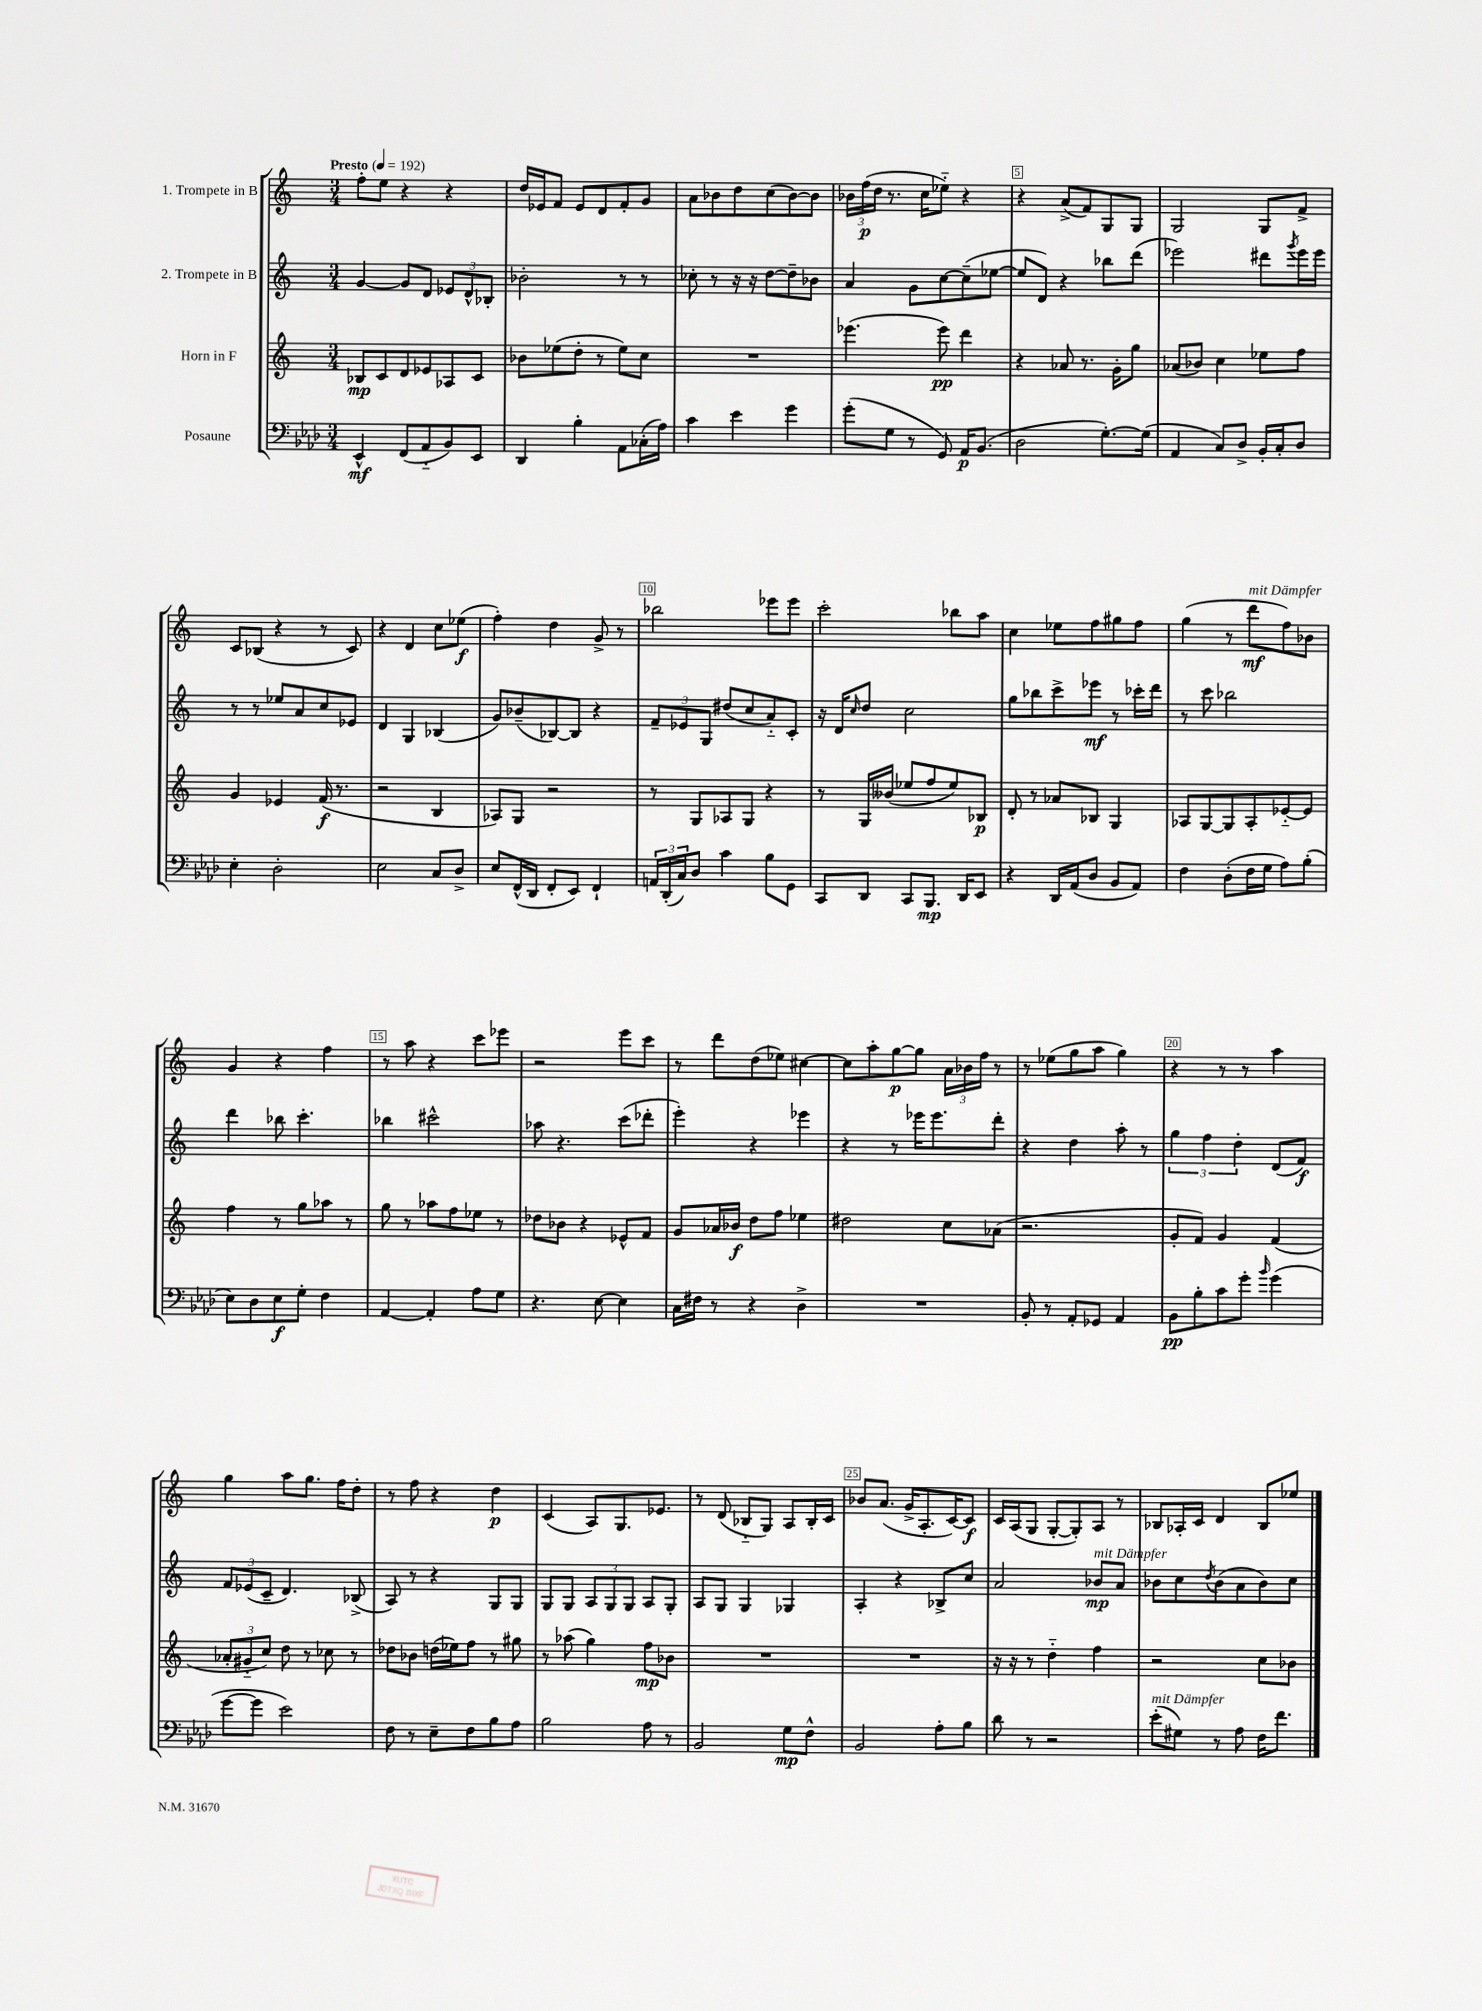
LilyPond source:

<<
\new StaffGroup <<
\new Staff = "s0" \with { instrumentName = "1. Trompete in B" } {
    \clef treble \key c \major \numericTimeSignature \time 3/4 \tempo "Presto" 4 = 192
    f''8-. e''8 r4 r4 |
    d''16 ees'16 f'8 ees'8 d'8 f'8-. g'8 |
    a'8 bes'8 d''8 c''8( bes'8~) bes'8 |
    \tuplet 3/2 { bes'16 f''16\p( d''16 } r8. c''16 ees''8-_) r4 |
    r4 a'8->( f'8) g8 g8 |
    g2 g8 f'8-> |
    c'8 bes8( r4 r8 c'8) |
    r4 d'4 c''8 ees''8\f( |
    f''4-.) d''4 g'8-> r8 |
    bes''2 ees'''8 ees'''8 |
    c'''2-. bes''8 a''8 |
    c''4 ees''8 f''8 gis''8 f''8 |
    g''4( r8 d'''8\mf^\markup { \italic "mit Dämpfer" } f''8) bes'8 |
    g'4 r4 f''4 |
    r8 a''8 r4 c'''8 ees'''8 |
    r2 e'''8 c'''8 |
    r8 d'''8 d''8( ees''8) cis''4~ |
    cis''8 a''8-. g''8~\p g''8 \tuplet 3/2 { a'16 bes'16 f''16 } r8 |
    r8 ees''8( g''8 a''8 g''4) |
    r4 r8 r8 a''4 |
    g''4 a''8 g''8. f''16 d''8-. |
    r8 f''8 r4 d''4\p |
    c'4( a8) g8. ees'8. |
    r8 d'8( bes8-_ g8) a8 bes16-. c'16 |
    bes'8 a'8.( g'16-> a8.-. c'16~) c'8\f |
    c'16 a16( g8 g8~-. g8-.) a8 r8 |
    bes8 aes16-. c'16 d'4 bes8 ees''8 \bar "|." |
}
\new Staff = "s1" \with { instrumentName = "2. Trompete in B" } {
    \clef treble \key c \major \numericTimeSignature \time 3/4
    g'4~ g'8 d'8 \tuplet 3/2 { ees'8 d'8-^ bes8-. } |
    bes'2-. r8 r8 |
    ces''8-. r8 r16 r16 d''8~ d''8-- bes'8 |
    a'4 g'8 c''8~ c''8--( ees''8~ |
    ees''8 d'8) r4 bes''8 d'''8( |
    ees'''2) dis'''8 \acciaccatura { g'''8 } ees'''16 ees'''16 |
    r8 r8 ees''8 a'8 c''8 ees'8 |
    d'4 g4 bes4( |
    g'8) bes'8--( bes8~) bes8 r4 |
    \tuplet 3/2 { f'8-- ees'8 g8 } dis''8( c''8 a'8-_) c'8-. |
    r16 d'16 \grace { c''16 } d''8 c''2 |
    g''8 bes''8 c'''8-> ees'''8\mf r8 ces'''16-. d'''16 |
    r8 c'''8 bes''2 |
    d'''4 bes''8 c'''4.-. |
    bes''4 cis'''2-^ |
    aes''8 r4. c'''8( des'''8-. |
    e'''4-.) r4 ees'''4 |
    r4 r8 ees'''16 ees'''8. d'''8-. |
    r4 d''4 a''8-. r8 |
    \tuplet 3/2 { g''4 f''4 d''4-. } d'8( f'8\f) |
    \tuplet 3/2 { f'8 ees'8( c'8-- } d'4.) bes8->( |
    a8) r8 r4 g8 g8 |
    g8 g8 \tuplet 3/2 { a8 g8 g8 } a8 g8-. |
    a8 g8 g4 ges4 |
    a4-. r4 bes8-> c''8 |
    a'2 bes'8\mp^\markup { \italic "mit Dämpfer" } a'8 |
    bes'8 c''8 \acciaccatura { d''8 } bes'8( a'8 bes'8) c''8 \bar "|." |
}
\new Staff = "s2" \with { instrumentName = "Horn in F" } {
    \clef treble \key c \major \numericTimeSignature \time 3/4
    bes8\mp c'8 d'8 ees'8 aes8 c'8 |
    bes'8 ees''8( d''8-. r8 ees''8) c''8 |
    R2. |
    ees'''4.( ees'''8\pp) d'''4 |
    r4 aes'8 r8. g'16-. g''8 |
    aes'8( bes'8) c''4 ees''8 f''8 |
    g'4 ees'4 f'16\f( r8. |
    r2 b4 |
    aes8) g8 r2 |
    r8 g8 aes8 g8 r4 |
    r8 g16 beses'16( ees''8 f''8 ees''8) bes8\p |
    d'8-. r8 aes'8 bes8 g4 |
    aes8 g8~ g8 aes8-. ees'8~-_ ees'8 |
    f''4 r8 g''8 aes''8 r8 |
    g''8 r8 aes''8 f''8 ees''8 r8 |
    des''8 bes'8 r4 ees'8-^ f'8 |
    g'8 aes'16 bes'16\f d''8 f''8 ees''4 |
    dis''2 c''8 aes'8( |
    r2. |
    g'8-. f'8) g'4 f'4( |
    \tuplet 3/2 { aes'8-. gis'8-_ c''8) } d''8 r8 ces''8 r8 |
    des''8 bes'8 d''16( ees''16) f''8 r8 gis''8 |
    r8 aes''8( g''4) f''8\mp bes'8 |
    R2. |
    R2. |
    r16 r16 r8 d''4-_ f''4 |
    r2 c''8 bes'8 \bar "|." |
}
\new Staff = "s3" \with { instrumentName = "Posaune" } {
    \clef bass \key aes \major \numericTimeSignature \time 3/4
    ees,4-^\mf f,8( aes,8-_ bes,8) ees,8 |
    des,4 bes4-. aes,8 ces16-.( aes16) |
    c'4 ees'4 g'4 |
    g'8-.( g8 r8 g,8) aes,16\p bes,8.( |
    des2 g8.~-.) g16( |
    aes,4 c8) des8-> bes,16-. c16-. des8 |
    ees4-. des2-. |
    ees2 c8 des8-> |
    ees8 f,16-^( des,16 f,8-. ees,8) f,4-! |
    \tuplet 3/2 { a,16 des,16-.( c16) } des8 c'4 bes8 g,8 |
    c,8 des,8 c,8 bes,,8.\mp des,16 ees,8 |
    r4 des,16 aes,16( des8 bes,8 aes,8) |
    f4 des8-.( f16 g16 aes8) bes8-.( |
    ees8) des8 ees8\f g8-. f4 |
    aes,4~ aes,4-. aes8 g8 |
    r4. ees8~ ees4 |
    c16 fis16 r8 r4 des4-> |
    R2. |
    bes,8-. r8 aes,8-. ges,8 aes,4 |
    bes,8\pp bes8-. c'8 g'8-. \grace { bes'16 } g'4( |
    g'8~ g'8 ees'2) |
    f8 r8 ees8-- f8 bes8 aes8 |
    bes2 aes8 r8 |
    bes,2 g8\mp f8-^ |
    bes,2 aes8-. bes8 |
    des'8 r8 r2 |
    ees'8-.^\markup { \italic "mit Dämpfer" }( gis8) r8 aes8 f16 f'8. \bar "|." |
}
>>
>>
\layout { \context { \Score \override BarNumber.break-visibility = ##(#f #t #t) barNumberVisibility = #(every-nth-bar-number-visible 5) \override BarNumber.stencil = #(make-stencil-boxer 0.1 0.3 ly:text-interface::print) } }
